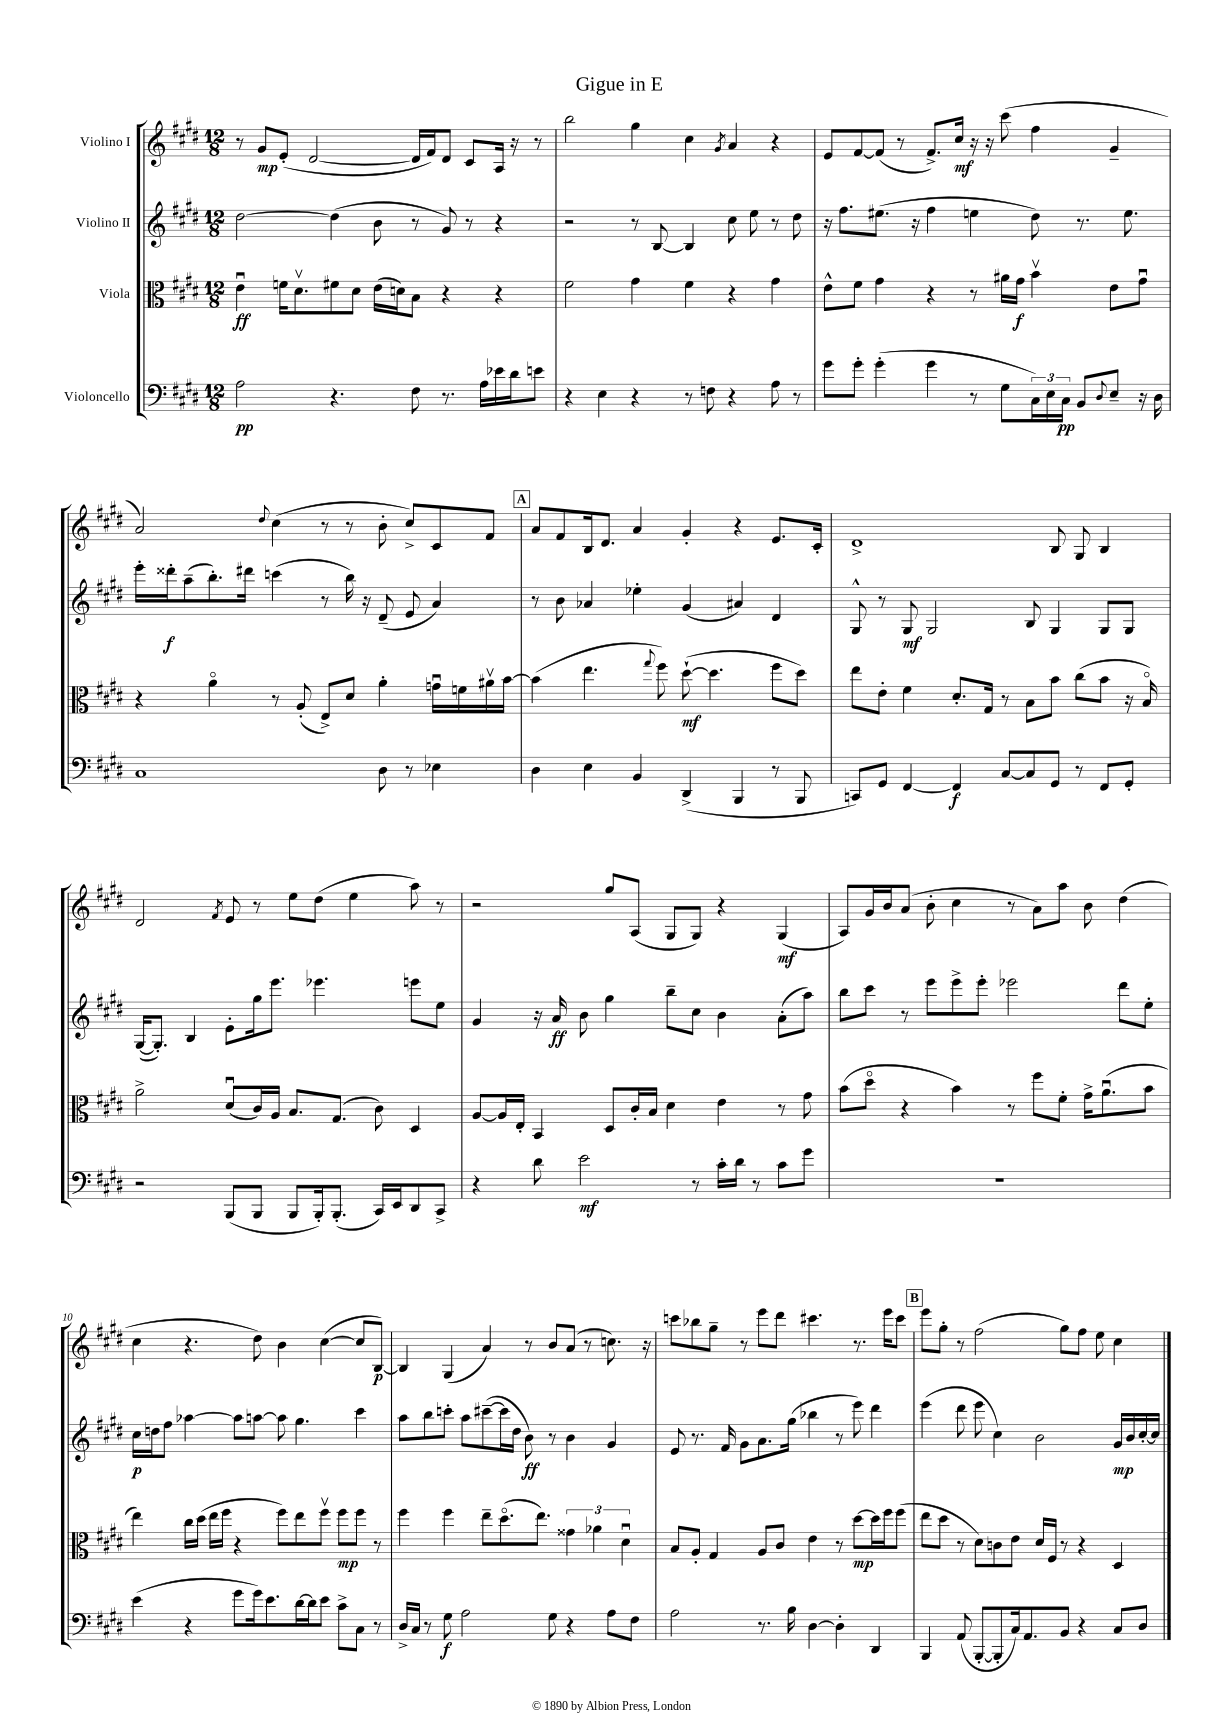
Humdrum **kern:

**kern	**dynam	**kern	**dynam	**kern	**dynam	**kern	**dynam
*part4	*part4	*part3	*part3	*part2	*part2	*part1	*part1
*staff4	*staff4	*staff3	*staff3	*staff2	*staff2	*staff1	*staff1
*I"Violoncello	*	*I"Viola	*	*I"Violino II	*	*I"Violino I	*
*clefF4	*	*clefC3	*	*clefG2	*	*clefG2	*
*k[f#c#g#d#]	*	*k[f#c#g#d#]	*	*k[f#c#g#d#]	*	*k[f#c#g#d#]	*
*M12/8	*	*M12/8	*	*M12/8	*	*M12/8	*
=1	=1	=1	=1	=1	=1	=1	=1
2A\	pp	4eu\	ff	[2dd#\	.	8r	.
.	.	.	.	.	.	8g#/L	mp
.	.	16fn\KL	.	.	.	(8e'/J	.
.	.	8.d#v\	.	.	.	.	.
.	.	.	.	.	.	[2d#/	.
4.r	.	8f#X\	.	(4dd#\]	.	.	.
.	.	8d#\J	.	.	.	.	.
.	.	(16e\LL	.	8b\	.	.	.
.	.	16dn\J)	.	.	.	.	.
8F#\	.	8B\J	.	8r	.	16d#/LL]	.
.	.	.	.	.	.	16f#/J)	.
8.r	.	4r	.	8g#/)	.	8d#/J	.
.	.	.	.	8r	.	8c#/L	.
16A\LL	.	.	.	.	.	.	.
16e-X\	.	4r	.	4r	.	16A/Jk	.
16d#\J	.	.	.	.	.	16r	.
8en\J	.	.	.	.	.	8r	.
=2	=2	=2	=2	=2	=2	=2	=2
4r	.	2f#\	.	2r	.	2bb\	.
4E\	.	.	.	.	.	.	.
4r	.	4g#\	.	8r	.	4gg#\	.
.	.	.	.	[8B/	.	.	.
8r	.	4f#\	.	4B/]	.	4cc#\	.
8Fn\	.	.	.	.	.	.	.
.	.	.	.	.	.	8qg#/	.
4r	.	4r	.	8cc#\	.	4a/	.
.	.	.	.	8ee\	.	.	.
8A\	.	4g#\	.	8r	.	4r	.
8r	.	.	.	8dd#\	.	.	.
=3	=3	=3	=3	=3	=3	=3	=3
8g#\L	.	8e^^\L	.	16r	.	8e/L	.
.	.	.	.	8.ff#\L	.	.	.
8g#'\J	.	8f#\J	.	.	.	[8f#/	.
(4g#'\	.	4g#\	.	(8.ee#X\J	.	(8f#/J]	.
.	.	.	.	.	.	8r	.
.	.	.	.	16r	.	.	.
4g#\	.	4r	.	4ff#\	.	8.f#^/L)	.
.	.	.	.	.	.	16cc#/Jk	mf
8r	.	8r	.	4een\	.	16r	.
.	.	.	.	.	.	16r	.
8G#\L	.	16a#X\LL	.	.	.	(8ccc#\	.
.	.	16g#\JJ	f	.	.	.	.
24C#\L)	.	4bv\	.	8dd#\)	.	4ff#\	.
24E\	.	.	.	.	.	.	.
24C#\JJ	pp	.	.	.	.	.	.
8BB/L	.	.	.	8.r	.	.	.
8qqD#/	.	.	.	.	.	.	.
8E~/J	.	8e\L	.	.	.	4g#~/	.
.	.	.	.	8.ee\	.	.	.
16r	.	8g#u\J	.	.	.	.	.
16D#\	.	.	.	.	.	.	.
!!LO:LB:g=z
=4	=4	=4	=4	=4	=4	=4	=4
1C#	.	4r	.	16eee'\LL	.	2a/)	.
.	.	.	.	16ddd##X'\J	f	.	.
.	.	.	.	(8aa~\	.	.	.
.	.	4a\	.	8.bb'\)	.	.	.
.	.	.	.	16ddd#X\Jk	.	.	.
.	.	.	.	.	.	8qqdd#/	.
.	.	8r	.	(4cccn\	.	(4cc#\	.
.	.	(8A'/	.	.	.	.	.
.	.	8E^/L)	.	8r	.	8r	.
.	.	8d#/J	.	16bb\)	.	8r	.
.	.	.	.	16r	.	.	.
8D#\	.	4a'\	.	(8d#~/	.	8b'\	.
8r	.	.	.	8e/	.	8cc#^/L)	.
4E-X\	.	16gnu\LL	.	4a/)	.	8c#/	.
.	.	16fn\	.	.	.	.	.
.	.	16a#Xv\	.	.	.	8f#/J	.
.	.	[16b\JJ	.	.	.	.	.
!!LO:REH:place=s1:t=A
=5	=5	=5	=5	=5	=5	=5	=5
4D#\	.	(4b\]	.	8r	.	8a/L	.
.	.	.	.	8b\	.	8f#/	.
4E\	.	4.ee\	.	4a-X/	.	16B/k	.
.	.	.	.	.	.	8.d#/J	.
4BB/	.	.	.	4ee-X'\	.	4a/	.
.	.	8qqgg#/	.	.	.	.	.
.	.	8ff#\)	.	.	.	.	.
(4DD#^/	.	([8dd#`\	mf	(4g#/	.	4g#'/	.
.	.	4.dd#\]	.	.	.	.	.
4BBB/	.	.	.	4a#X/)	.	4r	.
8r	.	8ff#\L	.	4d#/	.	8.e/L	.
8BBB/	.	8dd#\J)	.	.	.	.	.
.	.	.	.	.	.	16c#'/Jk	.
=6	=6	=6	=6	=6	=6	=6	=6
8CCn/L)	.	8ee\L	.	8G#^^/	.	1d#^	.
8GG#/J	.	8e'\J	.	8r	.	.	.
[4FF#/	.	4f#\	.	8G#/	mf	.	.
.	.	.	.	2G#/	.	.	.
4FF#/]	f	8.d#'/L	.	.	.	.	.
.	.	16G#/Jk	.	.	.	.	.
[8C#/L	.	8r	.	.	.	.	.
8C#/]	.	8B\L	.	8B/	.	.	.
8GG#/J	.	8b\J	.	4G#/	.	8B/	.
8r	.	(8cc#\L	.	.	.	8G#/	.
8FF#/L	.	8b\J	.	8G#/L	.	4B/	.
8GG#'/J	.	16r	.	8G#/J	.	.	.
.	.	16B/)	.	.	.	.	.
!!LO:LB:g=z
=7	=7	=7	=7	=7	=7	=7	=7
2r	.	2a^\	.	([16G#/KL	.	2d#/	.
.	.	.	.	8.G#'/J])	.	.	.
.	.	.	.	4B/	.	.	.
.	.	.	.	.	.	8qf#/	.
(8BBB/L	.	(8d#u/L	.	8e'\L	.	8e/	.
8BBB/J	.	16c#/L)	.	16gg#\k	.	8r	.
.	.	16A/JJ	.	8.eee\J	.	.	.
8BBB/L	.	8.B/L	.	.	.	8ee\L	.
16BBB'/k)	.	.	.	4.eee-X\	.	(8dd#\J	.
(8.BBB'/J	.	(8.G#/J	.	.	.	.	.
.	.	.	.	.	.	4ee\	.
16CC#/LL)	.	8c#\)	.	.	.	.	.
16EE/J	.	.	.	.	.	.	.
8DD#/	.	4D#/	.	8eeen\L	.	8aa\)	.
8CC#^/J	.	.	.	8ee\J	.	8r	.
=8	=8	=8	=8	=8	=8	=8	=8
4r	.	[8A/L	.	4g#/	.	2r	.
.	.	16A/L]	.	.	.	.	.
.	.	16E'/JJ	.	.	.	.	.
8d#\	.	4BB/	.	16r	.	.	.
.	.	.	.	16a/	ff	.	.
2e\	mf	.	.	8b\	.	.	.
.	.	8D#/L	.	4gg#\	.	8gg#/L	.
.	.	16c#'/L	.	.	.	(8A/J	.
.	.	16B/JJ	.	.	.	.	.
.	.	4d#\	.	8bb~\L	.	8G#/L	.
8r	.	.	.	8cc#\J	.	8G#/J)	.
16c#'\LL	.	4e\	.	4b\	.	4r	.
16d#\JJ	.	.	.	.	.	.	.
8r	.	.	.	.	.	.	.
8c#\L	.	8r	.	(8a'\L	.	(4G#/	mf
8g#\J	.	8g#\	.	8aa\J)	.	.	.
=9	=9	=9	=9	=9	=9	=9	=9
1.r	.	(8b\L	.	8bb\L	.	8A/L)	.
.	.	8dd#\J	.	8ccc#\J	.	16g#/L	.
.	.	.	.	.	.	16b/J	.
.	.	4r	.	8r	.	(8a/J	.
.	.	.	.	8eee\L	.	8b'\	.
.	.	4b\)	.	8eee^\	.	4cc#\	.
.	.	.	.	8eee'\J	.	.	.
.	.	8r	.	2eee-X\	.	8r	.
.	.	8ff#\L	.	.	.	8a\L)	.
.	.	8f#'\J	.	.	.	8aa\J	.
.	.	16g#^\KL	.	.	.	8b\	.
.	.	(8.au\	.	.	.	.	.
.	.	.	.	8ddd#\L	.	(4dd#\	.
.	.	8b\J	.	8ee'\J	.	.	.
!!LO:LB:g=z
=10	=10	=10	=10	=10	=10	=10	=10
(4e\	.	4ee\)	.	16cc#\LL	p	4cc#\	.
.	.	.	.	16ddn\J	.	.	.
.	.	.	.	8ff#\J	.	.	.
4r	.	16cc#\LL	.	[4aa-X\	.	4.r	.
.	.	(16dd#\JJ	.	.	.	.	.
.	.	16ee\LL	.	.	.	.	.
.	.	16ff#\JJ	.	.	.	.	.
8g#\L	.	4r	.	8aa-\L]	.	.	.
16g#\k)	.	.	.	[8aan\J	.	8dd#\)	.
8.e\	.	.	.	.	.	.	.
.	.	8ff#\L)	.	8aa\]	.	4b\	.
[16d#\L	.	8ee\	.	4.gg#\	.	.	.
16d#\J]	.	.	.	.	.	.	.
8e\J	.	8ff#v\J	.	.	.	([4cc#\	.
8c#^\L	.	8ff#\L	mp	.	.	.	.
8C#\J	.	8ff#\J	.	4ccc#\	.	8cc#/L]	.
8r	.	8r	.	.	.	[8B/J)	p
=11	=11	=11	=11	=11	=11	=11	=11
16D#^/LL	.	4ff#\	.	8aa\L	.	4B/]	.
16C#/JJ	.	.	.	.	.	.	.
8r	.	.	.	8bb\	.	.	.
8G#\	f	4ff#\	.	8cccn'\J	.	(4G#/	.
2A\	.	.	.	8aa\L	.	.	.
.	.	8ee~\L	.	([8ccc#X~\	.	4a/)	.
.	.	(8.dd#\	.	16ccc#\L]	.	.	.
.	.	.	.	16dd#\JJ	.	.	.
.	.	.	.	8b\)	ff	8r	.
.	.	8.ee\J)	.	.	.	.	.
8G#\	.	.	.	8r	.	8b/L	.
4r	.	6g##X\	.	4b\	.	(8a/J	.
.	.	.	.	.	.	8r	.
.	.	6a-X\	.	.	.	.	.
8A\L	.	.	.	4g#/	.	8.ccn\)	.
.	.	6d#u\	.	.	.	.	.
8F#\J	.	.	.	.	.	.	.
.	.	.	.	.	.	16r	.
=12	=12	=12	=12	=12	=12	=12	=12
2A\	.	8B/L	.	8e/	.	8cccn\L	.
.	.	8A'/J	.	8.r	.	8bb-X\	.
.	.	4G#/	.	.	.	8gg#~\J	.
.	.	.	.	16f#/	.	.	.
.	.	.	.	8g#\L	.	8r	.
8.r	.	8A/L	.	8.a\	.	8eee\L	.
.	.	8c#/J	.	.	.	8ddd#\J	.
16B\	.	.	.	(16gg#\Jk	.	.	.
[4D#\	.	4e\	.	4bb-X\	.	4.ccc#X\	.
4D#'\]	.	8r	.	8r	.	.	.
.	.	[8dd#\L	mp	8eee\)	.	8.r	.
4DD#/	.	16dd#\L]	.	4ddd#\	.	.	.
.	.	16ff#\J	.	.	.	16eee\KL	.
.	.	(8ff#\J	.	.	.	8ccc#\J	.
!!LO:REH:place=s1:t=B
=13	=13	=13	=13	=13	=13	=13	=13
4BBB/	.	8ee\L	.	(4eee\	.	8eee\L	.
.	.	8dd#\J	.	.	.	8gg#'\J	.
(8AA/	.	8r	.	8ddd#\	.	8r	.
[8BBB'/L	.	8d#\L)	.	8eee\	.	(2ff#\	.
8BBB'/]	.	8cn\	.	4cc#\)	.	.	.
16C#/k)	.	8e\J	.	.	.	.	.
8.AA/	.	.	.	.	.	.	.
.	.	16d#/LL	.	2b\	.	.	.
.	.	16F#/JJ	.	.	.	.	.
8BB/J	.	8r	.	.	.	8gg#\L)	.
4r	.	4r	.	.	.	8ff#\J	.
.	.	.	.	.	.	8ee\	.
8C#/L	.	4D#/	.	16g#/LL	mp	4cc#\	.
.	.	.	.	16b/	.	.	.
8D#/J	.	.	.	[16cc#'/	.	.	.
.	.	.	.	16cc#/JJ]	.	.	.
==	==	==	==	==	==	==	==
*-	*-	*-	*-	*-	*-	*-	*-
